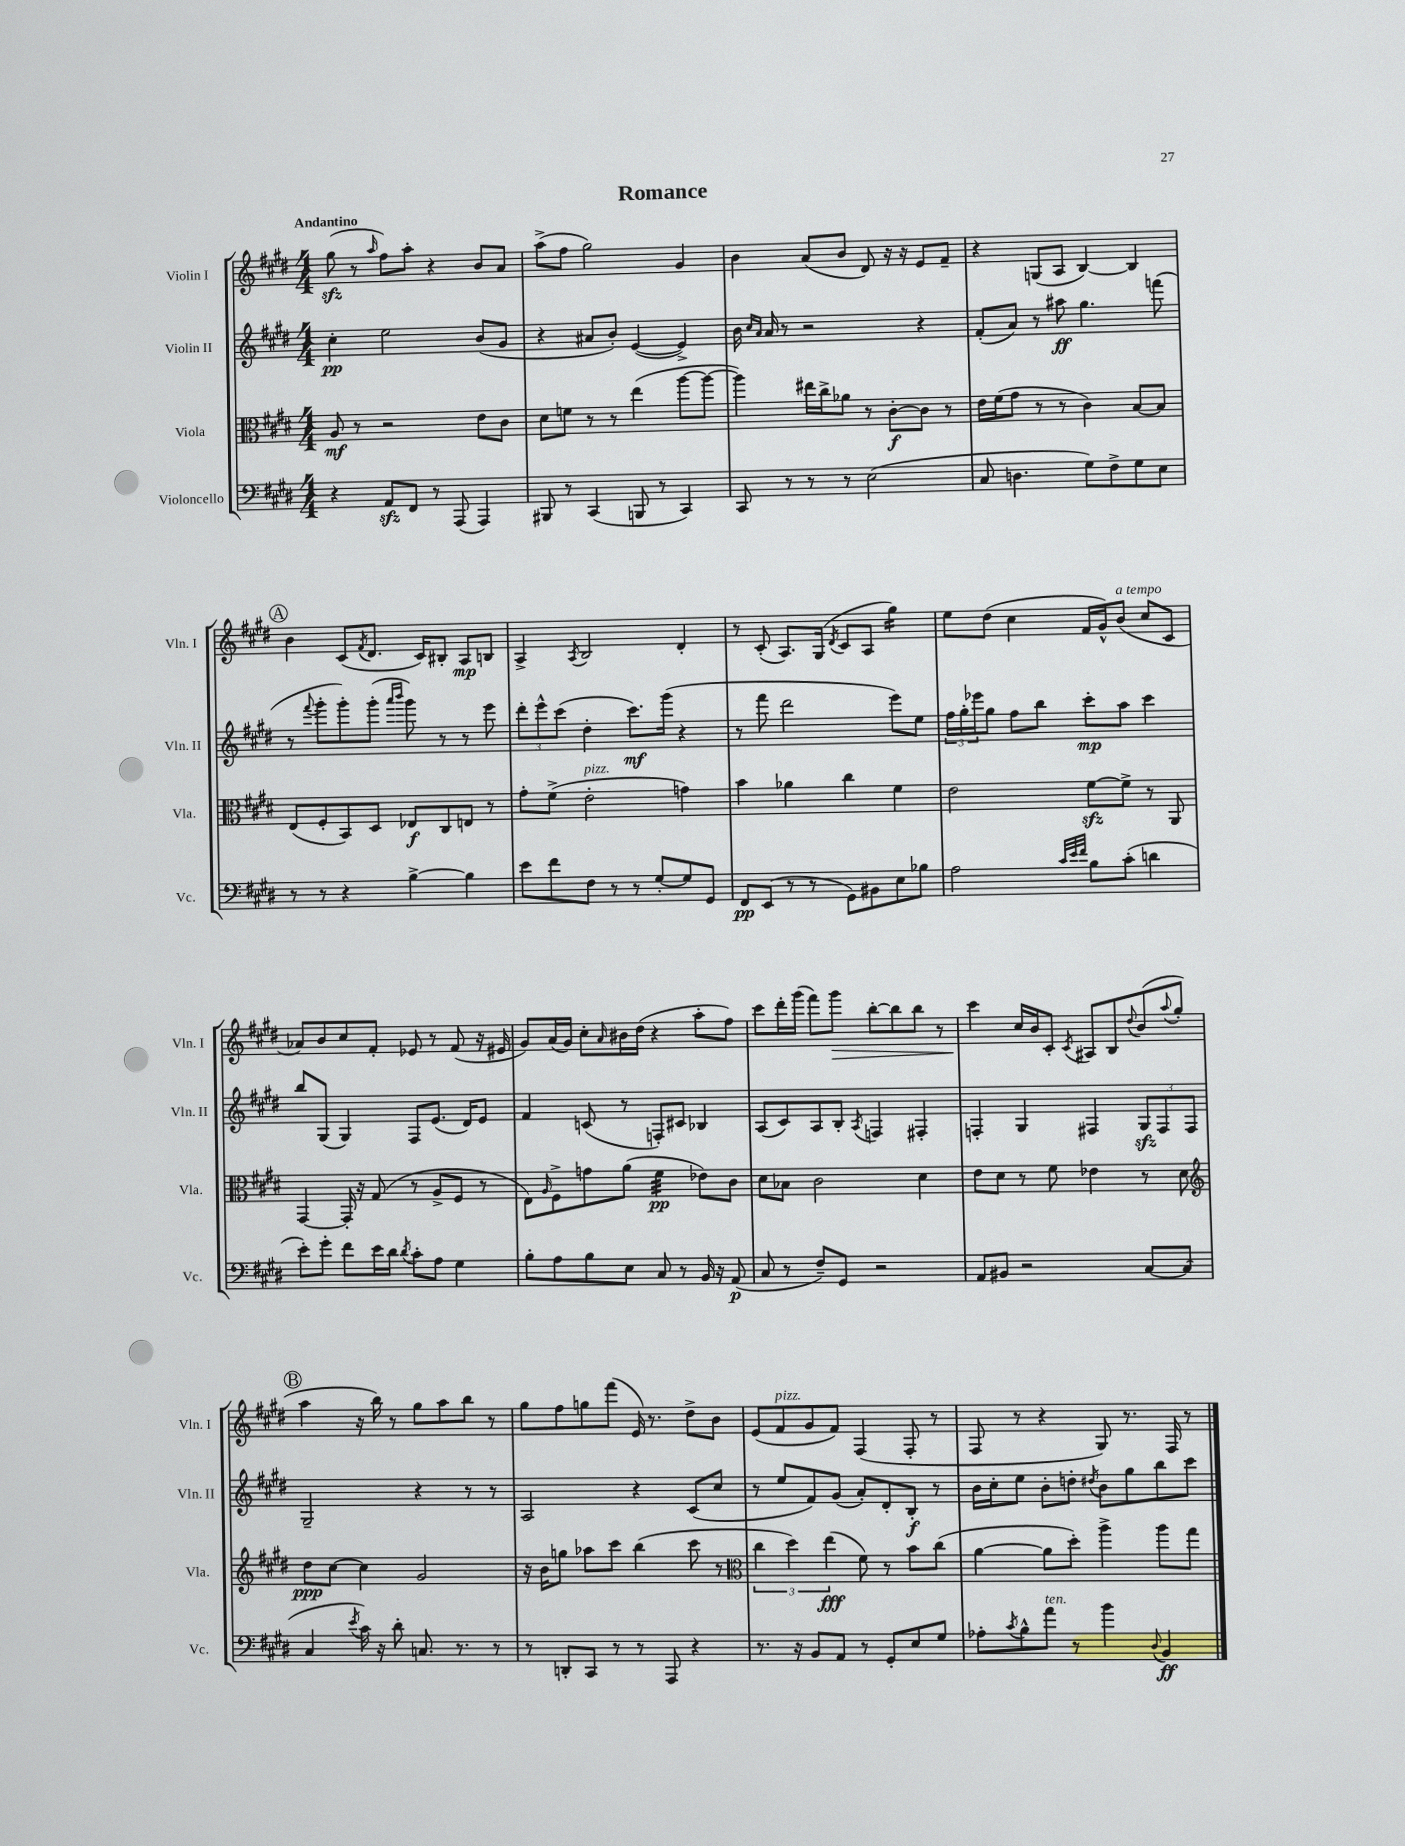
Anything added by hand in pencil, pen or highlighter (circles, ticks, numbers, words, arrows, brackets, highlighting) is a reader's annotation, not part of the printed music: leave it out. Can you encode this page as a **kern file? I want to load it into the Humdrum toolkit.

**kern	**kern	**kern	**kern
*staff4	*staff3	*staff2	*staff1
*clefF4	*clefC3	*clefG2	*clefG2
*k[f#c#g#d#]	*k[f#c#g#d#]	*k[f#c#g#d#]	*k[f#c#g#d#]
*M4/4	*M4/4	*M4/4	*M4/4
4r	8A/	4cc#'\	(8gg#\
.	8r	.	8r
.	.	.	16qqaa/
8AA/L	2r	2ee\	8ff#\L)
8FF#/J	.	.	8aa'\J
8r	.	.	4r
(8AAA/	.	.	.
4AAA/)	8e\L	(8b/L	8b/L
.	8c#\J	8g#/J	8a/J
=	=	=	=
8BBB#/	8d#\L	4r	(8aa^\L
8r	8f\J	.	8ff#\J
(4CC#/	8r	8a#/L	2gg#\)
.	8r	8b'/J)	.
8BBB/	(4ee\	([4e/	.
8r	.	.	.
4CC#/)	[8aa\L	4e^/])	4g#/
.	8aa\_J	.	.
=	=	=	=
8CC#/	4aa\])	16b\	4b\
.	.	16qqcc#/LL	.
.	.	16qqa/JJ	.
.	.	16a/	.
8r	.	8r	.
8r	16ee#\LL	2r	(8a/L
.	16cc#^\J	.	.
8r	8a-\J	.	8b/J
(2E\	8r	.	8d#/)
.	[8c#'\L	.	16r
.	.	.	16r
.	8c#\]J	4r	8e/L
.	8r	.	8f#~/J
=	=	=	=
8C#/	16e\LL	(8f#'/L	4r
.	(16f#\J	.	.
4.D\	8g#\J	8a/J)	.
.	8r	8r	(8G/L
.	8r	8aa#\	8A/J
8G#\L)	4c#\)	4.gg#\	[4B/)
8F#^\	.	.	.
8G#\	[8B/L	.	4B/]
8E\J	8B/]J	(8fff\	.
=	=	=	=
8r	(8E/L	8r	4b\
.	.	8qqfff#/	.
8r	8F#'/	8ggg#'\L	.
4r	8BB/)	8ggg#'\)	(8c#/L
.	.	.	8qf#/
.	8D#/J	(8ggg#'\J	8.d#/J
.	.	16qqaaa/LL	.
.	.	16qqbbb/JJ	.
[4B^\	8E-/L	8ggg#\)	.
.	.	.	16c#/LK)
.	8C#/	8r	8B#'/J
4B\]	8E/J	8r	8A/L
.	8r	8eee\	8B/J
=	=	=	=
8e\L	8g#'\L	12ddd#'\L	4A^/
.	.	12eee^^\	.
8f#\	(8f#^\J	.	.
.	.	(12ccc#\J	.
.	.	.	8qA/
8F#\J	2e'\	4dd#'\	2B/
8r	.	.	.
8r	.	8.ccc#\L)	.
[8G#'/L	.	.	.
.	.	(16ggg#\Jk	.
8G#/]	4g\)	4r	4d#'/
8GG#/J	.	.	.
=	=	=	=
8FF#/L	4b\	8r	8r
(8EE/J	.	8fff#\	(8c#'/
8r	4a-\	2ddd#\	8.A/L)
8r	.	.	.
.	.	.	(16G#/Jk
.	.	.	8qd#/
8GG#\L)	4cc#\	.	8c#/L
8BB#\	.	.	8A/J
8E\	4f#\	8eee\L)	4gg#\)
8B-\J	.	8ee\J	.
=	=	=	=
2A\	2e\	24ff#\LL	8ee\L
.	.	24gg#'\	.
.	.	24eee-\J	.
.	.	8gg#\J	(8dd#\J
.	.	8ff#\L	4cc#\
.	.	8bb\J	.
32qqc#/LLL	.	.	.
32qqe/	.	.	.
32qqf#/JJJ	.	.	.
8B\L	[8f#\L	8ccc#'\L	16f#/LL
.	.	.	16g#^^/J)
(8c#'\J	8f#^\]J	8aa\J	(8b/J
4d\	8r	4ccc#\	8cc#/L
.	8AA/	.	8c#/J
=	=	=	=
8e'\L)	[4GG#/	8bb/L	8a-/L)
8g#'\J	.	(8G#/J	8b/
8f#\L	16GG#'/]	4G#/)	8cc#/
.	16r	.	.
16e\L	(8G#/	.	8f#'/J
16d#\JJ	.	.	.
8qd#/	.	.	.
8c#'\L	8r	8F#/L	8e-/
8A\J	8A^/L	(8.e/J	8r
4G#\	8F#/J	.	(8f#/
.	.	16d#/LK)	.
.	8r	8e/J	16r
.	.	.	16e#/
=	=	=	=
8B'\L	8E\L)	4f#/	8g#/L)
.	16qqA/	.	.
8A\	8F#^\	.	(16a/L
.	.	.	16g#/JJ)
8B\	8g\	(8c/	8cc#'\L
.	.	.	16qqa/
8E\J	(8a\J	8r	16b#\L
.	.	.	(16dd#\JJ
8C#/	4f#\	8F'/L)	4r
8r	.	8c#/J	.
16BB/	8e-\L)	4B-/	8aa'\L
16r	.	.	.
(8AA/	8c#\J	.	8ff#\J)
=	=	=	=
8C#/	8d#\L	(8A/L	8ccc#\L
8r	8B-\J	8c#/)	16ddd#'\L
.	.	.	(16ggg#\JJ
8F#~/L)	2c#\	8A/	8fff#\L)
8GG#/J	.	8B'/J	8ggg#\J
.	.	8qA/	.
2r	.	4F/	[8bb'\L
.	.	.	8bb\]
.	4d#\	4F#'/	8bb\J
.	.	.	8r
=	=	=	=
8AA/L	8e\L	4F'/	4ccc#\
8BB#/J	8d#\J	.	.
2r	8r	4G#/	16cc#/LL
.	.	.	16b/J
.	8f#\	.	8c#'/J
.	.	.	8qc#/
.	4e-\	4F#/	8A#/L
.	.	.	8B/
.	.	.	8qqdd#/
[8C#/L	8r	12G#/L	(8b/
.	.	12F#/	.
.	.	.	8qqaa/
(8C#/]J	8d#\	.	8gg#'/J
.	.	12F#/J	.
=	=	=	=
*	*clefG2	*	*
4C#/	8dd#\L	2G#~/	4aa\
.	[8cc#\J	.	.
8qe/	.	.	.
16c#\)	4cc#\]	.	16r
16r	.	.	16bb\)
8d#'\	.	.	8r
8.C/	2g#/	4r	8gg#\L
.	.	.	8aa\
8.r	.	.	.
.	.	8r	8bb\J
8r	.	8r	8r
=	=	=	=
8r	16r	2A/	8gg#\L
.	16b\LK	.	.
8DD'/L	8gg\J	.	8ff#\
8CC#/J	8aa-\L	.	8gg\
8r	8ccc#\J	.	(8fff#\J
8r	(4bb\	4r	16e/)
.	.	.	8.r
8AAA/	.	.	.
4r	8ccc#\	(8c#/L	8dd#^\L
.	8r	8cc#/J	8b\J
=	=	=	=
*	*clefC3	*	*
8.r	6cc#\	8r	(8e/L
.	.	8ee/L	8f#/
.	6dd#\)	.	.
16r	.	.	.
8BB/L	.	8f#/)	8g#/
.	(6ee\	.	.
8AA/J	.	(8g#/J	8f#/J)
8r	8f#\)	8a'/L)	(4F#/
8GG#'/L	8r	8d#'/	.
8E/	8b\L	8B'/J	8F#'/
8G#/J	(8cc#\J	8r	8r
=	=	=	=
8A-'\L	[4a\	16b\LL	8F#/
.	.	16cc#'\J	.
8qc#/	.	.	.
8B^^\	.	8ee\J	8r
8a\J	8a\]L	8b'\L	4r
8r	8dd#'\J)	8dd'\J	.
.	.	8qdd#/	.
4b\	4aa^\	8b\L	8G#/)
.	.	8gg#\	8.r
8qqD#/	.	.	.
4BB/	8aa\L	8bb\	.
.	.	.	16F#/
.	8gg#\J	8ccc#\J	8r
==	==	==	==
*-	*-	*-	*-
